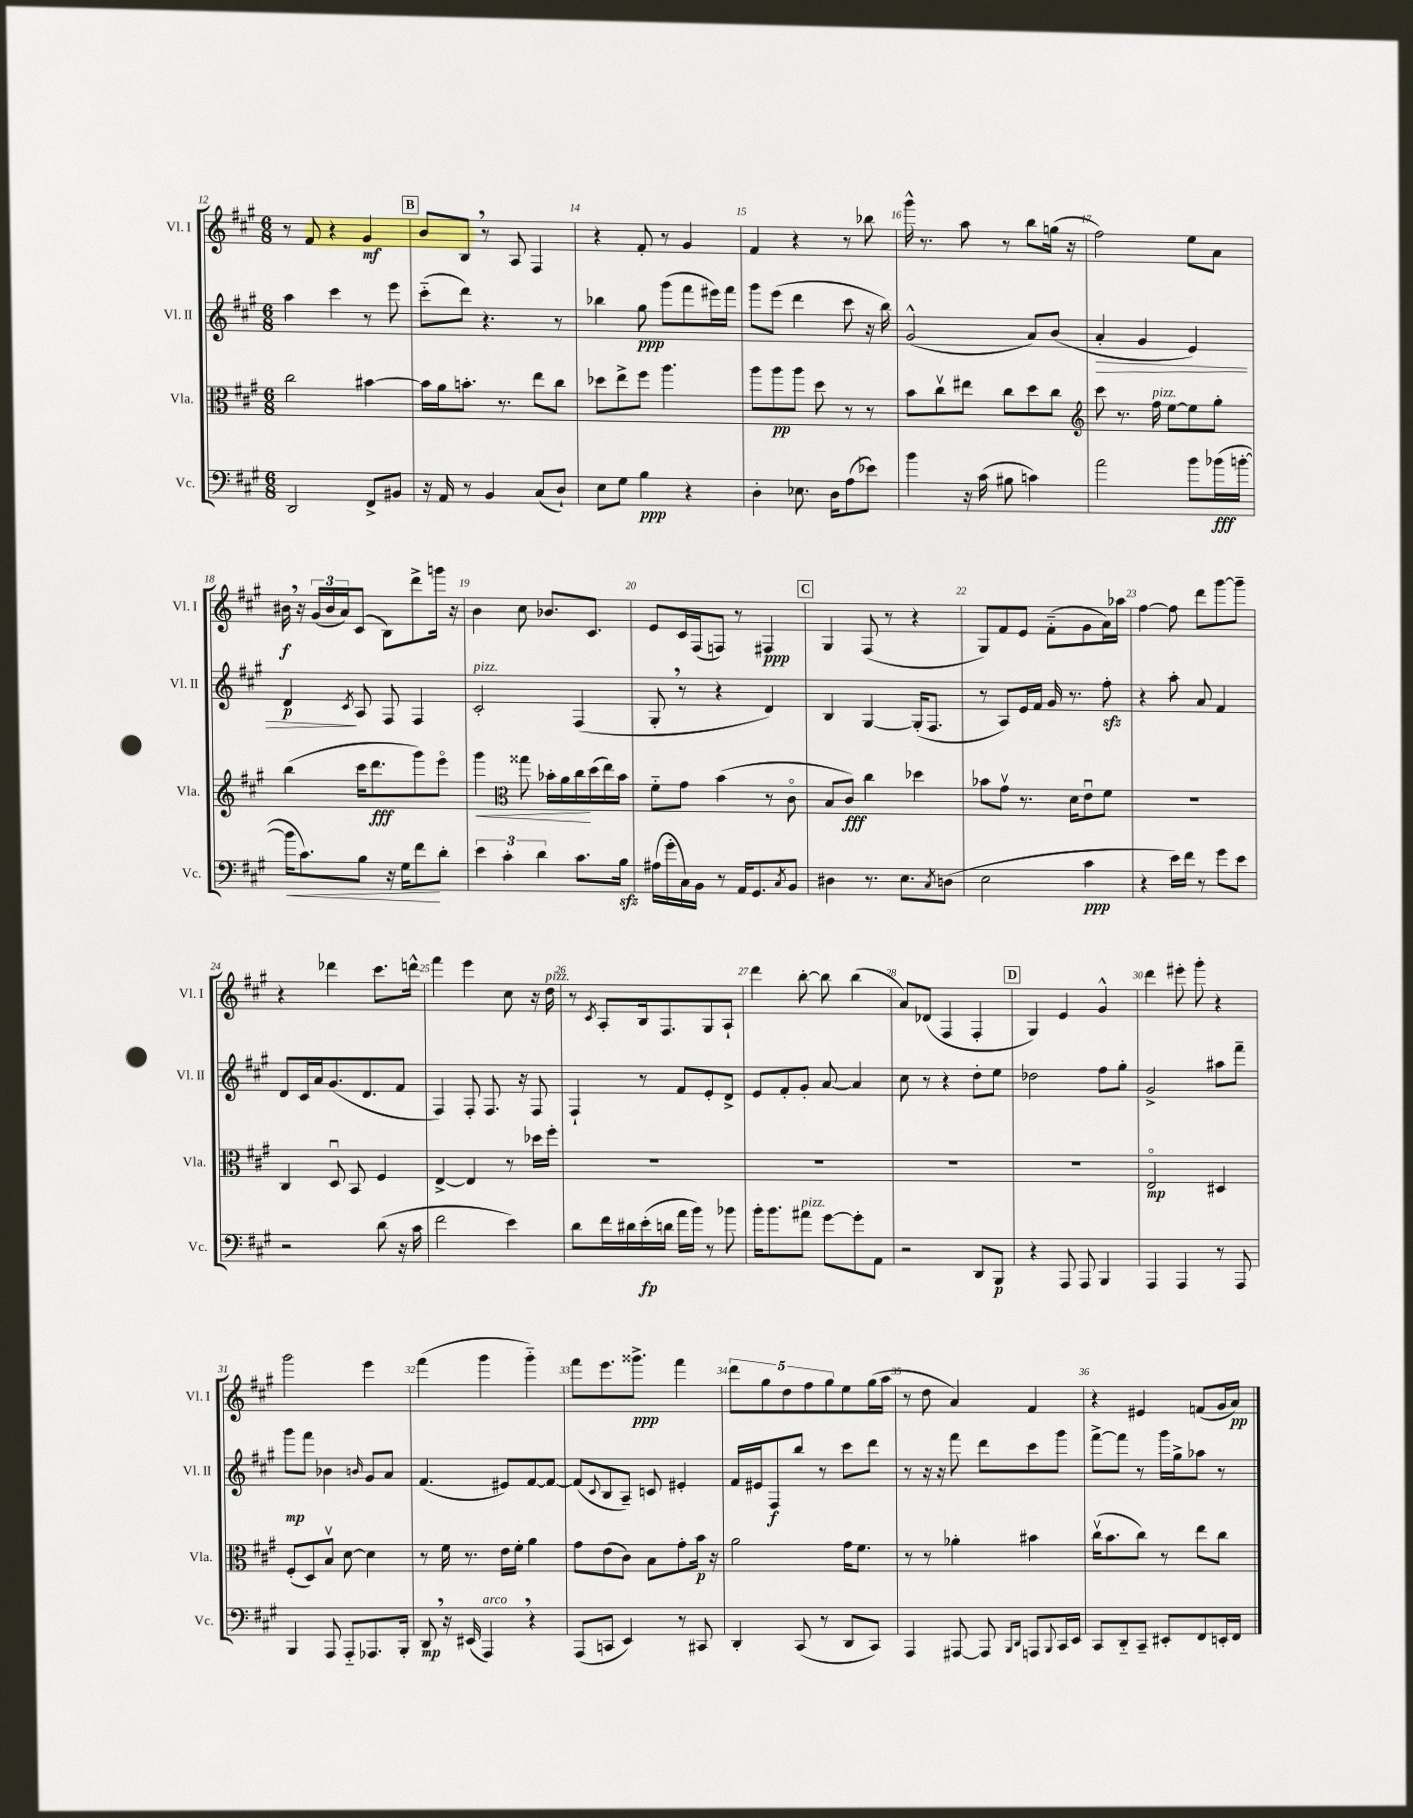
<<
\new StaffGroup <<
\new Staff = "s0" \with { instrumentName = "Vl. I" shortInstrumentName = "Vl. I" } {
    \clef treble \key a \major \numericTimeSignature \time 6/8
    r8 fis'8 r4 gis'4\mf |
    \mark \markup { \box "B" } b'8 b8 \breathe r8 a8 fis4 |
    r4 fis'8-. r8 gis'4 |
    fis'4 r4 r8 bes''8 |
    gis'''16-^ r8. a''8 r8 b''8 g''16( r16 |
    fis''2) e''8 a'8 |
    bis'16\f \breathe r16 \tuplet 3/2 { gis'16( bis'16 a'16) } cis'8( b8) d'''8-> g'''16 r16 |
    b'4 cis''8 bes'8. cis'8. |
    e'8 cis'16 fis16( f8) r8 fis4\ppp |
    \mark \markup { \box "C" } gis4 fis8( r8 r4 |
    gis8) fis'8 e'8 fis'8-_( gis'8 a'16) aes''16 |
    fis''4~ fis''8 d'''8 gis'''8~ gis'''8-- |
    r4 des'''4 cis'''8. d'''16-^ |
    fis'''4 e'''4 cis''8 r16 d''16^\markup { \italic "pizz." } |
    r8 \acciaccatura { cis'8 } a8-. b16 fis8. gis8 a8-! |
    d'''4 b''8~-. b''8 b''4( |
    a'8) des'8( fis4 fis4-. |
    \mark \markup { \box "D" } gis4) e'4 gis'4-^ |
    d'''4 eis'''8-. gis'''8-. r4 |
    gis'''2 e'''4 |
    fis'''4( gis'''4 gis'''4-_) |
    fis'''8 e'''8. gisis'''8.->\ppp fis'''4 |
    \tuplet 5/4 { d'''8 gis''8 d''8 fis''8 gis''8 } e''8 gis''16( a''16 |
    r8 d''8 a'4) fis'4 |
    r4 eis'4 f'8( gis'16 a'16\pp) \bar "|." |
}
\new Staff = "s1" \with { instrumentName = "Vl. II" shortInstrumentName = "Vl. II" } {
    \clef treble \key a \major \numericTimeSignature \time 6/8
    a''4 cis'''4 r8 e'''8 |
    \mark \markup { \box "B" } cis'''8-_( d'''8) r4. r8 |
    bes''4 gis''8\ppp gis'''8( fis'''8 eis'''16) fis'''16 |
    gis'''8 e'''8( d'''4 cis'''8 r16 b''16) |
    gis'2-^( a'8) b'8( |
    a'4-.\> gis'4 e'4) |
    d'4\p\! \acciaccatura { cis'8 } a8 fis8 fis4 |
    cis'2-.^\markup { \italic "pizz." } fis4( |
    gis8-. \breathe r8 r4 d'4) |
    \mark \markup { \box "C" } b4 gis4~ gis16-.( fis8. |
    r8 a8) e'16 fis'16 gis'16 r8. fis''8-.\sfz |
    r4 a''8-. a'8 fis'4 |
    d'8 cis'16 a'16 gis'8.( d'8. fis'8 |
    fis4) fis8-. fis8. r16 fis8 |
    fis4-! r8 fis'8 e'8-. d'8-> |
    e'8 fis'8-. gis'8-. a'8~ a'4 |
    cis''8 r8 r4 d''8-. e''8 |
    \mark \markup { \box "D" } des''2 fis''8 gis''8-. |
    gis'2-> ais''8 fis'''8-- |
    gis'''8\mp fis'''8 bes'4 \grace { b'16 } gis'8 a'8 |
    fis'4.( eis'8) fis'8~ fis'8~ |
    fis'8( \appoggiatura { cis'8 } b8 a8--) c'8 eis'4-. |
    fis'16 eis'16 fis8\f b''8 r8 cis'''8 d'''8 |
    r8 r16 r16 fis'''8 d'''8 cis'''8 gis'''8 |
    fis'''8~-> fis'''8 r8 gis'''16 gis''16-> aes''8 r8 \bar "|." |
}
\new Staff = "s2" \with { instrumentName = "Vla." shortInstrumentName = "Vla." } {
    \clef alto \key a \major \numericTimeSignature \time 6/8
    cis''2 bis'4~ |
    \mark \markup { \box "B" } bis'16 a'16 b'8.-. r8. e''8 cis''8 |
    des''8 e''8-> fis''8 a''4. |
    a''8 a''8\pp a''8 d''8 r8 r8 |
    b'8 cis''8\upbow eis''8 cis''8 d''8 cis''8 |
    \clef treble cis'''8 r8. fis''16^\markup { \italic "pizz." } e''8~ e''8 gis''8-. |
    b''4( cis'''16 d'''8.\fff gis'''8) e'''8\flageolet |
    gis'''4\< \clef alto gisis''8 bes'16-. a'16 cis''16\! d''16( e''16) bes'16 |
    fis'8-_ gis'8 b'4( r8 cis'8\flageolet |
    \mark \markup { \box "C" } b8 cis'8\fff) cis''4 des''4 |
    bes'8 gis'8\upbow r8. d'16 e'8\downbow fis'8 |
    R2. |
    cis4 d8\downbow b,8 fis4 |
    e4~-> e4 r8 des''16 fis''16-. |
    R2. |
    R2. |
    R2. |
    \mark \markup { \box "D" } R2. |
    e2\flageolet\mp dis4 |
    fis8-.( d8) b8\upbow d'8~ d'4 |
    r8 fis'16 r8. e'16 fis'16-. a'4 |
    gis'8 e'8( cis'8) b8 gis'8-. b'16\p r16 |
    a'2 gis'16 fis'8. |
    r8 r8 aes'4-. bis'4 |
    cis''16\upbow( b'8. cis''8) r8 e''8 cis''8 \bar "|." |
}
\new Staff = "s3" \with { instrumentName = "Vc." shortInstrumentName = "Vc." } {
    \clef bass \key a \major \numericTimeSignature \time 6/8
    d,2 fis,8-> bis,8 |
    \mark \markup { \box "B" } r16 a,16 r8 b,4 cis8( d8-!) |
    e8 gis8 b4\ppp r4 |
    d4-. ees8. d16 a8( ees'8) |
    b'4 r16 cis'16( bis8 c'4) |
    a'2 b'8 bes'16\fff( b'16~-. |
    b'16\< cis'8.) b8 r16 gis16 fis'8\! d'8-. |
    \tuplet 3/2 { e'4 cis'4-. d'4 } cis'8. b16\sfz |
    ais16( gis'16-. cis16) b,16 r8 a,16 gis,8. \acciaccatura { cis8 } b,8 |
    \mark \markup { \box "C" } dis4 r8. e8. \acciaccatura { cis8 } d8( |
    e2 cis'4\ppp |
    r4 e'16) fis'16 r8 gis'8 e'8 |
    r2 d'8( r16 cis'16 |
    fis'2 e'4) |
    d'8 fis'16 dis'16 e'16-.\fp( d'16 a'16 b'16) r8 bes'8 |
    b'16-. b'8. ais'8^\markup { \italic "pizz." } gis'8~ gis'8-. a,8 |
    r2 d,8 b,,8\p |
    \mark \markup { \box "D" } r4 a,,8 a,,8 b,,4 |
    a,,4 a,,4 r8 a,,8 |
    b,,4 a,,8 a,,8-_ aes,,8. b,,16-. |
    d,8\mp \breathe r16 eis,16( a,,4^\markup { \italic "arco" }) \breathe r4 |
    a,,8( c,8 e,4) r8 cis,8 |
    d,4-. cis,8( r8 d,8 cis,8) |
    a,,4 ais,,8~ ais,,8 \grace { b,,16 d,16 } a,,8 \appoggiatura { b,,8 } cis,16 e,16 |
    cis,8 d,8-_ cis,8-- eis,8-. fis,8 e,16-. fis,16 \bar "|." |
}
>>
>>
\layout { \context { \Score currentBarNumber = #12 \override BarNumber.break-visibility = ##(#f #t #t) barNumberVisibility = #all-bar-numbers-visible } }
